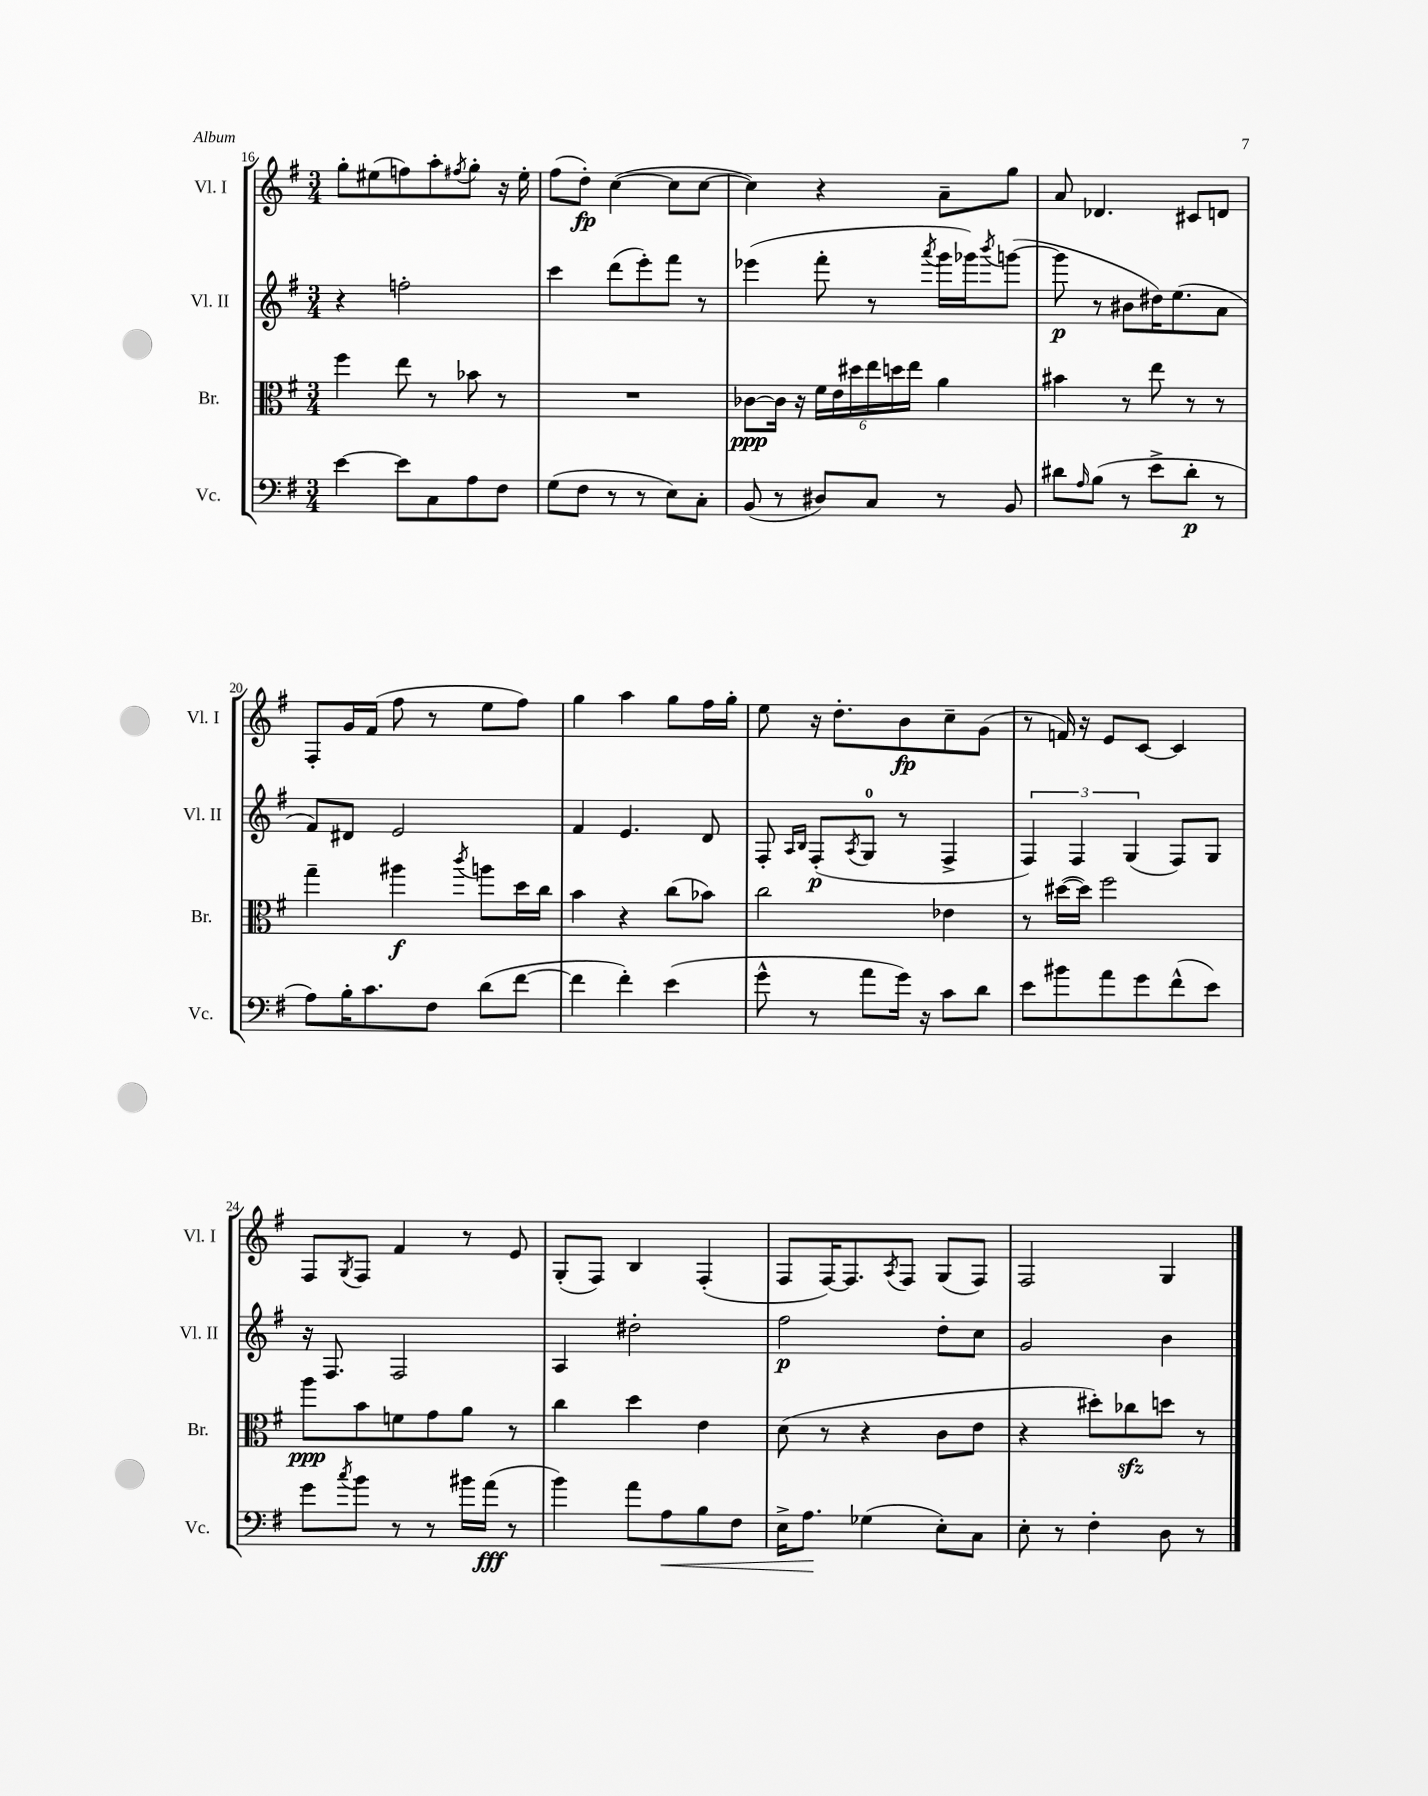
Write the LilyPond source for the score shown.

<<
\new StaffGroup <<
\new Staff = "s0" \with { instrumentName = "Vl. I" shortInstrumentName = "Vl. I" } {
    \clef treble \key g \major \numericTimeSignature \time 3/4
    g''8-. eis''8( f''8) a''8-. \acciaccatura { fis''8 } g''8-. r16 eis''16-. |
    fis''8( d''8-.\fp) c''4~( c''8 c''8~ |
    c''4) r4 a'8-- g''8 |
    a'8 des'4. cis'8 d'8 |
    fis8-. g'16 fis'16( fis''8 r8 e''8 fis''8) |
    g''4 a''4 g''8 fis''16 g''16-. |
    e''8 r16 d''8.-. b'8\fp c''8-- g'8( |
    r8 f'16) r16 e'8 c'8~ c'4 |
    fis8 \acciaccatura { g8 } fis8 fis'4 r8 e'8 |
    g8-.( fis8) b4 fis4-.( |
    fis8 fis16~) fis8. \acciaccatura { a8 } fis8 g8( fis8) |
    fis2 g4 \bar "|." |
}
\new Staff = "s1" \with { instrumentName = "Vl. II" shortInstrumentName = "Vl. II" } {
    \clef treble \key g \major \numericTimeSignature \time 3/4
    r4 f''2-. |
    c'''4 d'''8( e'''8-.) fis'''8 r8 |
    ees'''4( fis'''8-. r8 \acciaccatura { a'''8 } g'''16 ges'''16) \acciaccatura { b'''8 } g'''8~( |
    g'''8\p r8 bis'8 dis''16) e''8.( a'8 |
    fis'8) dis'8 e'2 |
    fis'4 e'4. d'8 |
    fis8-. \grace { a16 b16 } fis8-.\p( \acciaccatura { a8 } g8-0 r8 fis4-> |
    \tuplet 3/2 { fis4) fis4 g4( } fis8) g8 |
    r16 fis8. fis2 |
    a4 dis''2-. |
    fis''2\p d''8-. c''8 |
    g'2 b'4 \bar "|." |
}
\new Staff = "s2" \with { instrumentName = "Br." shortInstrumentName = "Br." } {
    \clef alto \key g \major \numericTimeSignature \time 3/4
    fis''4 e''8 r8 bes'8 r8 |
    R2. |
    ces'8~\ppp ces'16 r16 \tuplet 6/4 { fis'16 e'16 dis''16 e''16 d''16 e''16 } a'4 |
    bis'4 r8 e''8 r8 r8 |
    g''4-- ais''4\f \acciaccatura { c'''8 } a''8 d''16 c''16 |
    b'4 r4 c''8( bes'8) |
    c''2 ees'4 |
    r8 dis''16~( dis''16) fis''2 |
    a''8\ppp b'8 f'8 g'8 a'8 r8 |
    c''4 d''4 e'4 |
    d'8( r8 r4 c'8 e'8 |
    r4 dis''8-.) ces''8\sfz d''8 r8 \bar "|." |
}
\new Staff = "s3" \with { instrumentName = "Vc." shortInstrumentName = "Vc." } {
    \clef bass \key g \major \numericTimeSignature \time 3/4
    e'4~ e'8 c8 a8 fis8 |
    g8( fis8 r8 r8 e8) c8-. |
    b,8( r8 dis8) c8 r8 b,8 |
    dis'8 \grace { a16 } b8( r8 e'8-> dis'8-.\p r8 |
    a8) b16-. c'8. fis8 d'8( fis'8~ |
    fis'4 fis'4-.) e'4( |
    g'8-^ r8 a'8 g'16) r16 c'8 d'8 |
    e'8 bis'8 a'8 g'8 fis'8-^( e'8) |
    g'8 \acciaccatura { c''8 } b'8 r8 r8 bis'16 a'16\fff( r8 |
    b'4) a'8 a8\< b8 fis8 |
    e16-> a8.\! ges4( e8-.) c8 |
    e8-. r8 fis4-. d8 r8 \bar "|." |
}
>>
>>
\layout { \context { \Score currentBarNumber = #16 } }
